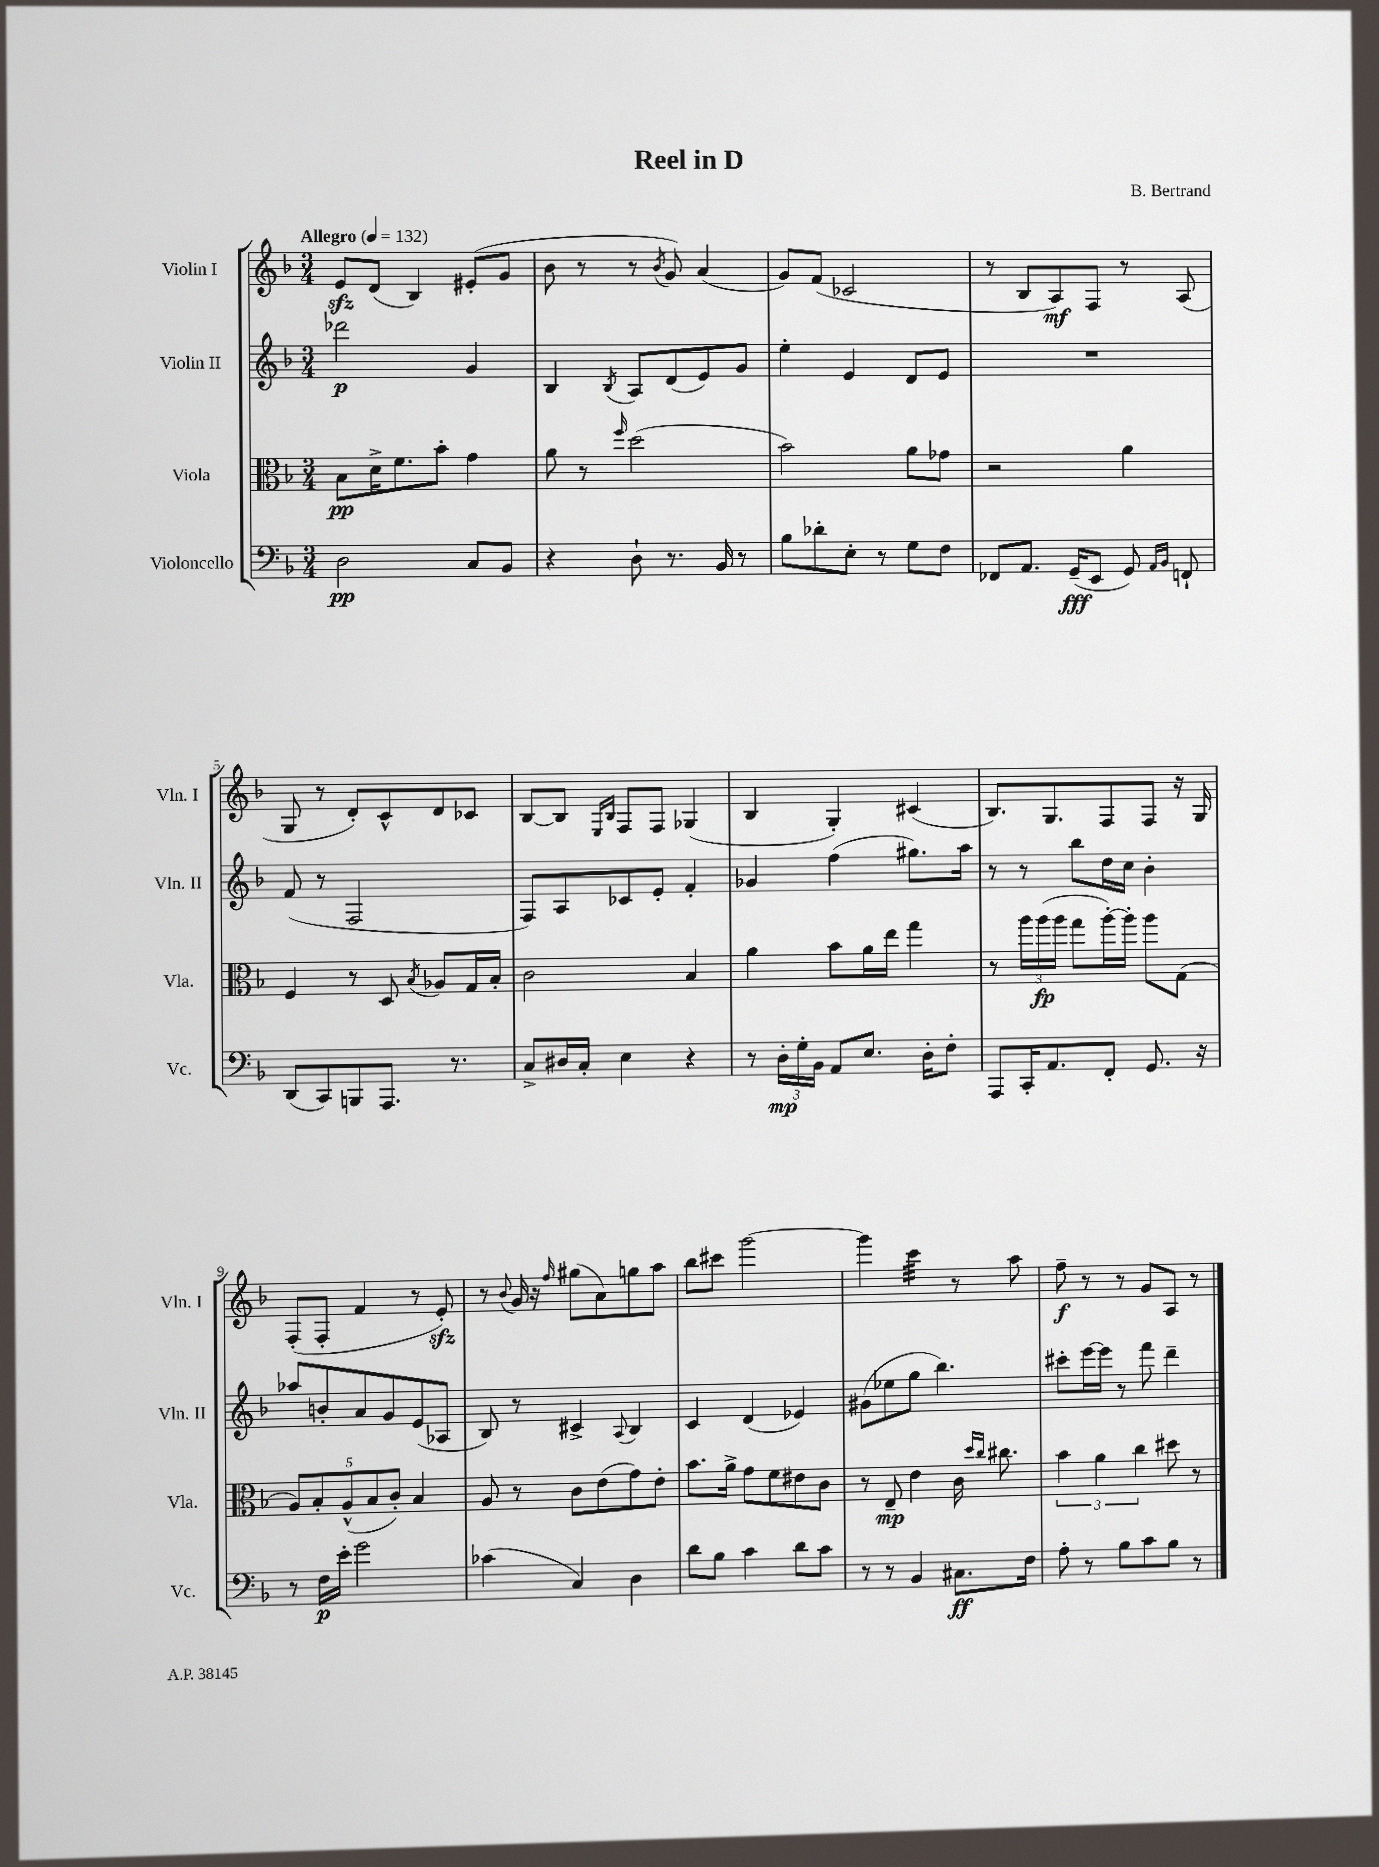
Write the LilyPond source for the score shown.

\header { title = "Reel in D" composer = "B. Bertrand" }
<<
\new StaffGroup <<
\new Staff = "s0" \with { instrumentName = "Violin I" shortInstrumentName = "Vln. I" } {
    \clef treble \key f \major \numericTimeSignature \time 3/4 \tempo "Allegro" 4 = 132
    e'8\sfz d'8( bes4) eis'8-.( g'8 |
    bes'8 r8 r8 \acciaccatura { bes'8 } g'8) a'4( |
    g'8) f'8( ces'2 |
    r8 bes8 a8\mf) f8 r8 a8( |
    g8 r8 d'8-.) c'8-^ d'8 ces'8 |
    bes8~ bes8 \grace { e16 bes16 } f8 f8 ges4( |
    bes4 g4-.) cis'4( |
    bes8.) g8. f8 f8 r16 g16 |
    f8-.( f8-. f'4 r8 e'8-.\sfz) |
    r8 \appoggiatura { bes'8 } g'16 r16 \grace { f''16 } gis''8( a'8) g''8 a''8 |
    bes''8 cis'''8 g'''2~ |
    g'''4 c'''4:32 r8 a''8 |
    f''8--\f r8 r8 g'8 a8 r8 \bar "|." |
}
\new Staff = "s1" \with { instrumentName = "Violin II" shortInstrumentName = "Vln. II" } {
    \clef treble \key f \major \numericTimeSignature \time 3/4
    des'''2\p g'4 |
    bes4 \acciaccatura { bes8 } a8 d'8( e'8) g'8 |
    e''4-. e'4 d'8 e'8 |
    R2. |
    f'8( r8 f2 |
    f8) a8 ces'8 e'8-. f'4-. |
    ges'4 f''4( gis''8.) a''16 |
    r8 r8 bes''8 d''16 c''16 bes'4-. |
    aes''8 b'8-. a'8 g'8 e'8( aes8 |
    bes8) r8 cis'4-> \appoggiatura { a8 } bes4 |
    c'4 d'4( ees'4) |
    gis'8( ees''8 g''8 bes''4.) |
    cis'''8-. e'''16~ e'''16 r8 f'''8 d'''4-- \bar "|." |
}
\new Staff = "s2" \with { instrumentName = "Viola" shortInstrumentName = "Vla." } {
    \clef alto \key f \major \numericTimeSignature \time 3/4
    bes8\pp d'16-> f'8. bes'8-. g'4 |
    a'8 r8 \grace { f''16 } d''2( |
    bes'2) a'8 ges'8 |
    r2 a'4 |
    f4 r8 d8 \acciaccatura { bes8 } aes8 g16 bes16-. |
    c'2 bes4 |
    a'4 bes'8 a'16 e''16 g''4 |
    r8 \tuplet 3/2 { a''16 a''16\fp( a''16 } g''8 a''16~-.) a''16-. a''8 g8( |
    \tuplet 5/4 { a8) bes8-. a8-^( bes8 c'8-.) } bes4 |
    a8 r8 c'8 e'8( g'8) e'8-. |
    bes'8. a'16-> g'8 f'8 eis'8 c'8 |
    r8 e8--\mp e'4 c'16 \grace { d''16 c''16 } cis''8. |
    \tuplet 3/2 { bes'4 a'4 c''4 } dis''8 r8 \bar "|." |
}
\new Staff = "s3" \with { instrumentName = "Violoncello" shortInstrumentName = "Vc." } {
    \clef bass \key f \major \numericTimeSignature \time 3/4
    d2\pp c8 bes,8 |
    r4 d8-! r8. bes,16 r8 |
    bes8 des'8-. e8-. r8 g8 f8 |
    fes,8 a,8. g,16--\fff( e,8 g,8) \grace { a,16 bes,16 } f,8-! |
    d,8( c,8) b,,8 a,,8. r8. |
    c8-> dis16 c16-. e4 r4 |
    r8 \tuplet 3/2 { d16-.\mp g16-. bes,16 } a,8 e8. d16-. f8-. |
    a,,8 c,16-. a,8. f,8-. g,8. r16 |
    r8 f16\p e'16-. g'2 |
    ces'4( c4) d4 |
    d'8 bes8 c'4 d'8 c'8 |
    r8 r8 bes,4 cis8.\ff f16 |
    a8-. r8 bes8 c'8 bes8 r8 \bar "|." |
}
>>
>>
